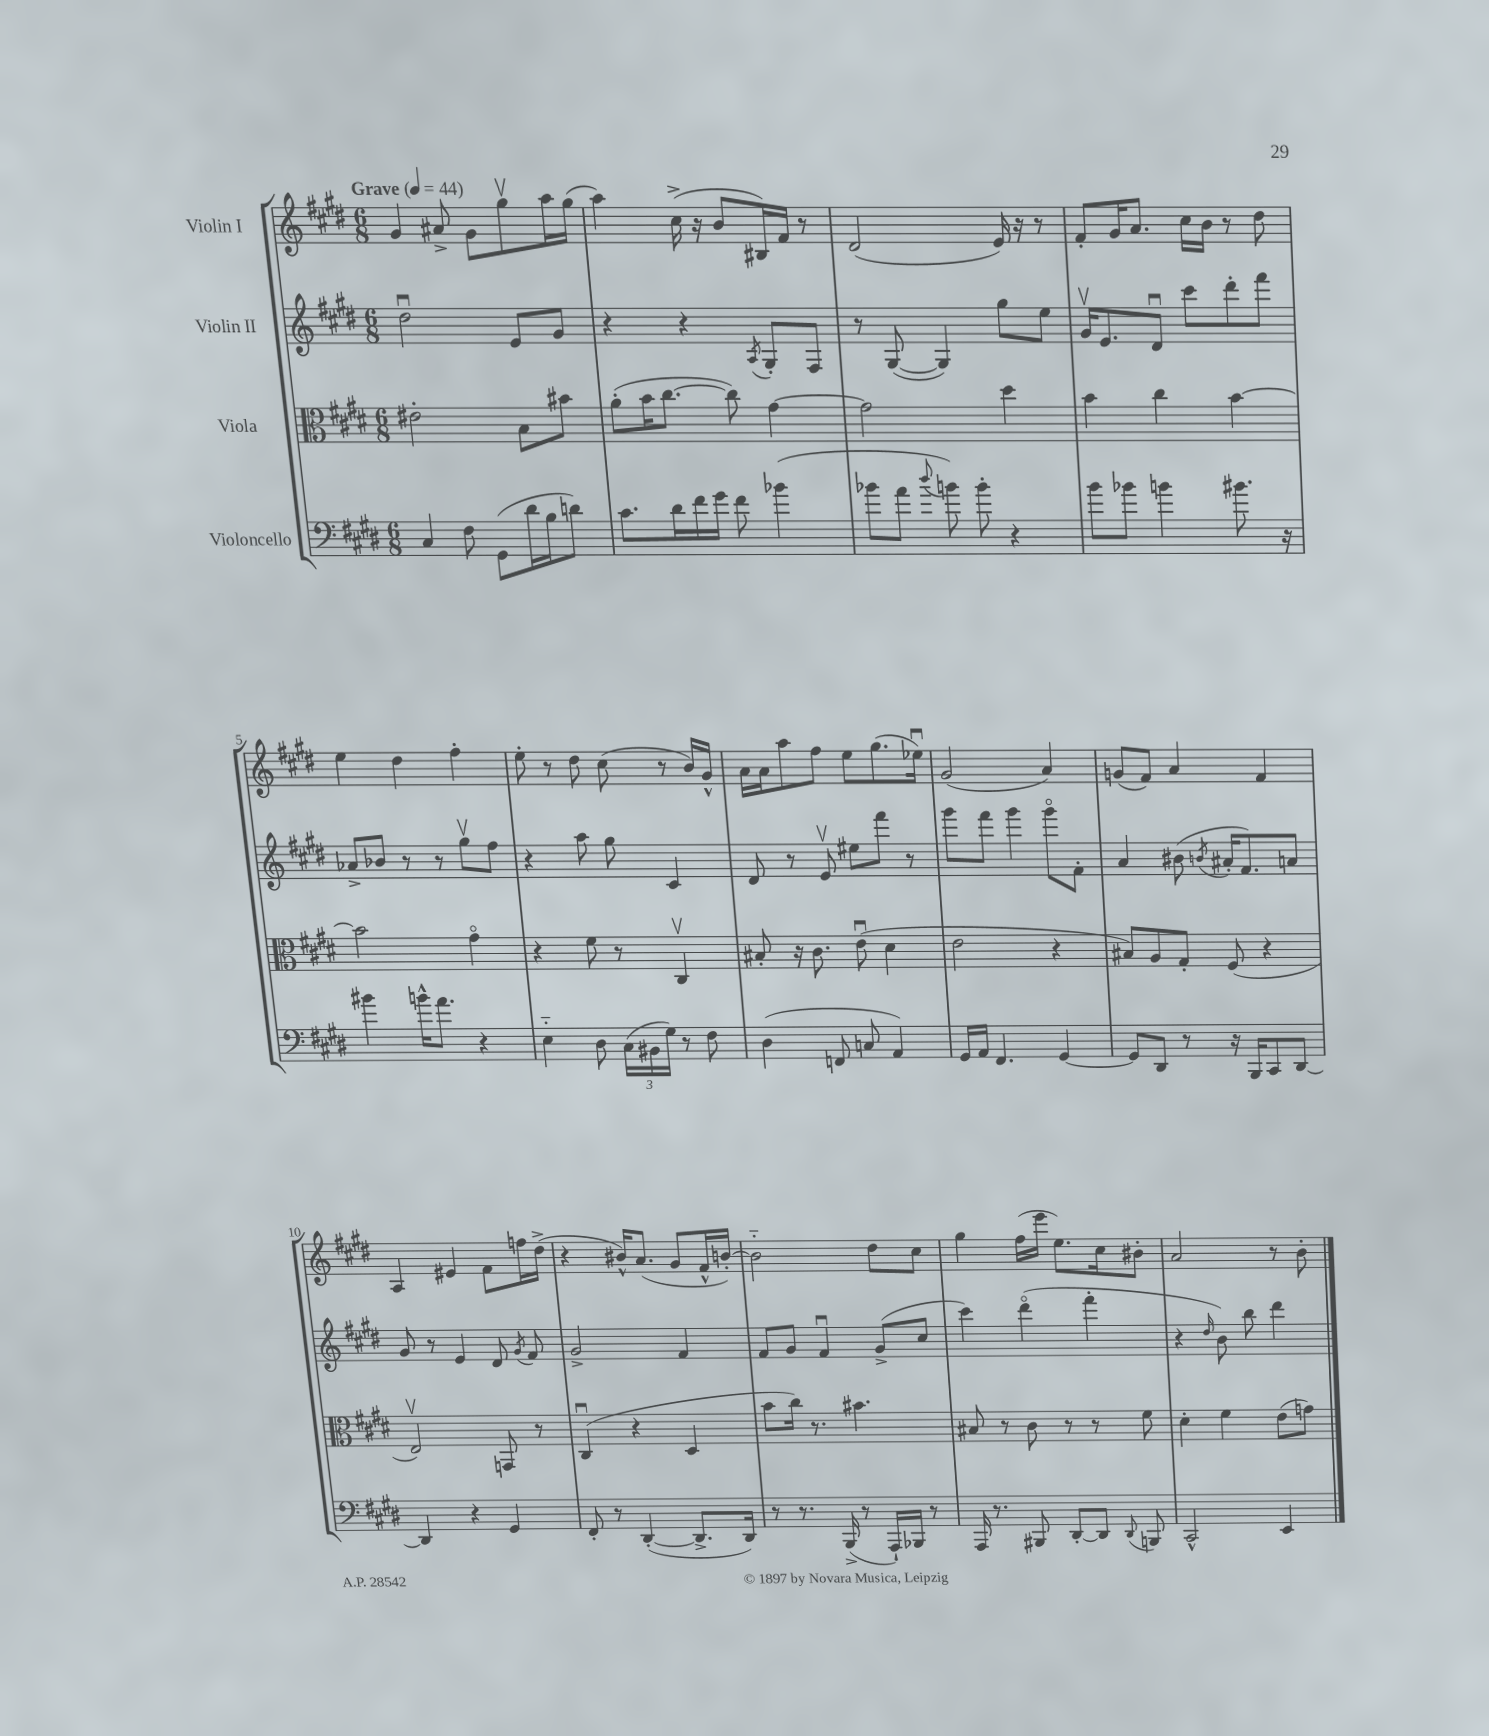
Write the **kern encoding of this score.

**kern	**kern	**kern	**kern
*staff4	*staff3	*staff2	*staff1
*clefF4	*clefC3	*clefG2	*clefG2
*k[f#c#g#d#]	*k[f#c#g#d#]	*k[f#c#g#d#]	*k[f#c#g#d#]
*M6/8	*M6/8	*M6/8	*M6/8
*MM44	*MM44	*MM44	*MM44
4C#	2e#'	2dd#u	4g#
8F#	.	.	8a#^
(8GG#	.	.	8g#
16d#	8B	8e	8gg#v
16B	.	.	.
8d)	8b#	8g#	16aa
.	.	.	(16gg#
=	=	=	=
8.c#	(8a'	4r	4aa)
.	16b	.	.
16d#	[8.cc#	.	.
16f#	.	4r	(16cc#^
16g#	.	.	16r
8f#	8cc#])	.	8b
.	.	8qA	.
(4b-	[4g#	8G#'	16B#)
.	.	.	16f#
.	.	8F#	8r
=	=	=	=
8b-	2g#]	8r	(2d#
8a	.	([8G#	.
8qqdd#	.	.	.
8b)	.	4G#])	.
8b'	.	.	.
4r	4dd#	8gg#	16e)
.	.	.	16r
.	.	8ee	8r
=	=	=	=
8b	4b	16g#v	8f#'
.	.	8.e	.
8b-	.	.	16g#
.	.	.	8.a
4b	4cc#	8d#u	.
.	.	8ccc#	16cc#
.	.	.	16b
8.b#	[4b	8ddd#'	8r
.	.	8fff#	8dd#
16r	.	.	.
=	=	=	=
4b#	2b]	8a-^	4ee
.	.	8b-	.
16b^^	.	8r	4dd#
8.a	.	.	.
.	.	8r	.
4r	4g#o	8gg#v	4ff#'
.	.	8ff#	.
=	=	=	=
4E'~	4r	4r	8ee'
.	.	.	8r
8D#	8f#	8aa	8dd#
(24C#	8r	8gg#	(8cc#
24BB#	.	.	.
24G#)	.	.	.
8r	4C#v	4c#	8r
8F#	.	.	16b)
.	.	.	16g#^^
=	=	=	=
(4D#	8B#'	8d#	16a
.	.	.	16a
.	16r	8r	8aa
.	8.c#	.	.
8FF	.	8ev	8ff#
8C	(8eu	8ee#	8ee
4AA)	4d#	8fff#	(8.gg#
.	.	8r	.
.	.	.	16ee-u)
=	=	=	=
16GG#	2e	8ggg#	(2g#
16AA	.	.	.
4.FF#	.	8fff#	.
.	.	4ggg#	.
[4GG#	4r	8ggg#o	4a)
.	.	8f#'	.
=	=	=	=
8GG#]	8B#)	4a	(8g
8DD#	8A	.	8f#)
8r	8G#'	(8b#	4a
.	.	8qb	.
16r	(8F#	16a#'	.
16BBB	.	8.f#)	.
8CC#	4r	.	4f#
[8DD#	.	8a	.
=	=	=	=
4DD#]	2Ev)	8g#	4A
.	.	8r	.
4r	.	4e	4e#
4GG#	8GG	8d#	8f#
.	.	8qg#	.
.	8r	8f#	16ff
.	.	.	(16dd#^
=	=	=	=
8FF#'	(4C#u	2g#^	4r
8r	.	.	.
([4DD#'	4r	.	16b#^^)
.	.	.	(8.a
8.DD#^]	4D#	4f#	8g#
.	.	.	16f#^^
16DD#)	.	.	[16b')
=	=	=	=
8r	8b	8f#	2b'~]
8.r	16cc#)	8g#	.
.	8.r	.	.
.	.	4f#u	.
(16BBB^	.	.	.
8r	4.b#	.	.
16AAA`)	.	(8g#^	8dd#
16BBB-	.	.	.
8r	.	8cc#	8cc#
=	=	=	=
16AAA	8B#	4ccc#)	4gg#
8.r	.	.	.
.	8r	.	.
8BBB#	8c#	(4ddd#o	(16ff#
.	.	.	16eee
[8DD#'	8r	.	8.ee)
8DD#]	8r	4fff#'	.
.	.	.	16cc#
8qqDD#	.	.	.
8BBB	8f#	.	8b#'
=	=	=	=
2CC#^^	4d#'	4r	2a
.	.	16qqdd#	.
.	4f#	8b)	.
.	.	8bb	.
4EE	(8e	4ddd#	8r
.	8g)	.	8b'
==	==	==	==
*-	*-	*-	*-
